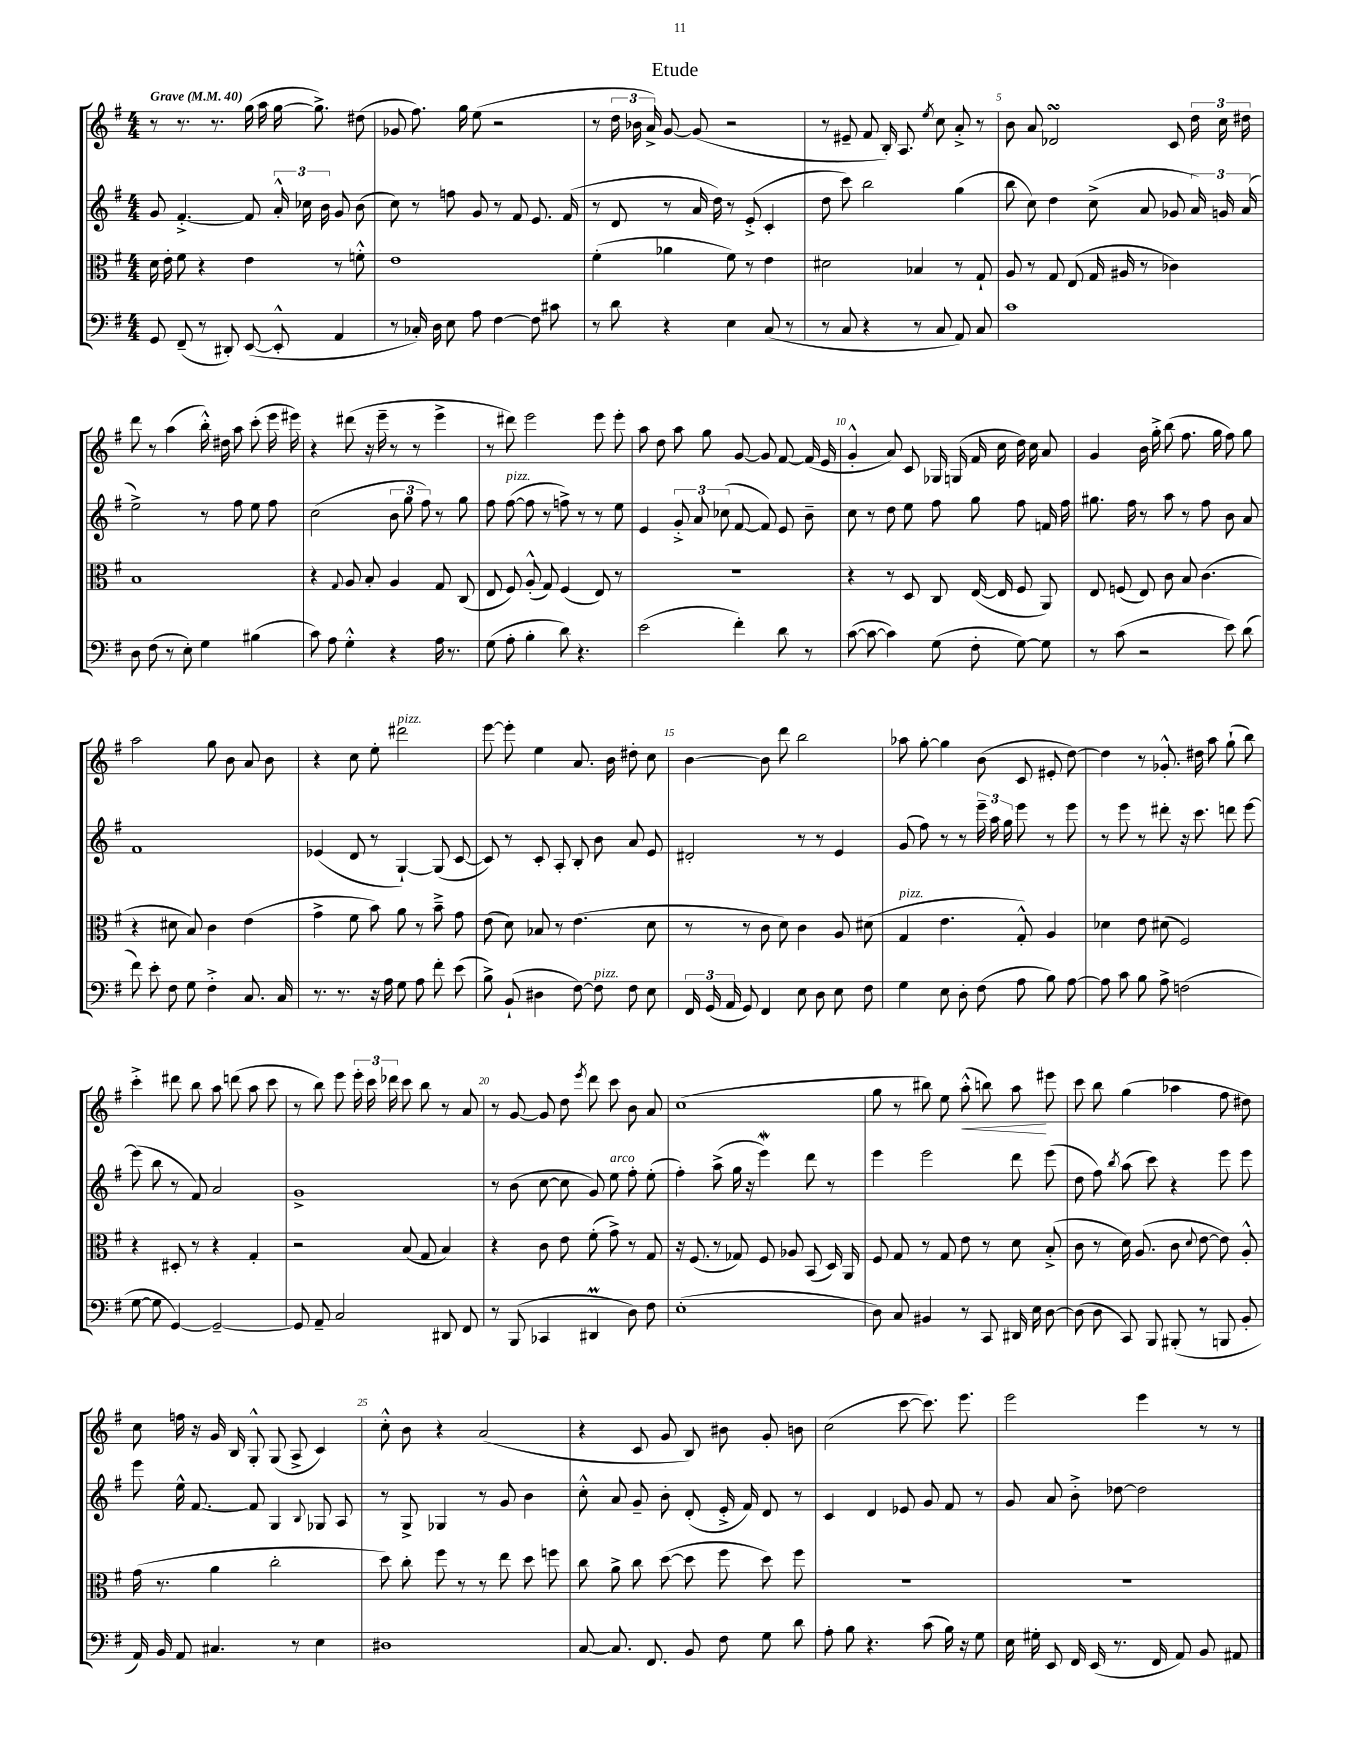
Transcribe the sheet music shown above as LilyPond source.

\header { title = "Etude" }
<<
\new StaffGroup <<
\new Staff = "s0" {
    \clef treble \key g \major \numericTimeSignature \time 4/4 \tempo "Grave" 4 = 40
    \autoBeamOff r8 r8. r8. g''16( a''16 g''16~ g''8.->) dis''8( |
    ges'8 fis''8.) g''16 e''8( r2 |
    r8 \tuplet 3/2 { d''16 bes'16 a'16->) } g'8~ g'8( r2 |
    r8 eis'8-- fis'8 b16-.) a8. \acciaccatura { e''8 } c''8 a'8-.-> r8 |
    b'8 a'8 des'2\turn c'8 \tuplet 3/2 { d''16 c''16 dis''16 } |
    d'''8 r8 a''4( b''16-.-^) dis''16 a''8 c'''8-.( e'''16 eis'''16) |
    r4 dis'''8( r16 e'''16-- r8 r8 e'''4-> |
    r8 dis'''8) e'''2 e'''8 e'''8-. |
    a''8 d''8 a''8 g''8 g'8~ g'8 fis'8~ fis'16( e'16 |
    g'4-.-^ a'8) c'8 ges16 g16( fis'16 c''16 d''16) c''16 a'8 |
    g'4 b'16 g''16-.-> b''8( fis''8. g''16 fis''8) g''8 |
    a''2 g''8 b'8 a'8 b'8 |
    r4 c''8 e''8-. dis'''2^\markup { \italic "pizz." } |
    e'''8~ e'''8-. e''4 a'8. b'16 dis''8-. c''8 |
    b'4~ b'8 d'''8 b''2 |
    aes''8 g''8~-. g''4 b'8( c'8 eis'8-. d''8~) |
    d''4 r8 ges'8.-.-^ dis''16 a''8 g''8-!( b''8) |
    c'''4-.-> dis'''8 b''8 a''8 d'''8( a''8 c'''8 |
    r8 b''8) e'''8 \tuplet 3/2 { e'''16-. c'''16 des'''16 } c'''8 b''8 r8 a'8 |
    r8 g'8~ g'8 d''8 \acciaccatura { e'''8 } d'''8 c'''8 b'8 a'8 |
    c''1( |
    g''8 r8 bis''8) e''8 a''8-.-^\<( b''8) a''8\! eis'''8 |
    c'''8 b''8 g''4( aes''4 fis''8 dis''8) |
    c''8 f''16 r16 g'16 b16 g8-.-^ g8( a8-> c'4) |
    c''8-.-^ b'8 r4 a'2( |
    r4 c'8 g'8 b8) bis'8 g'8-. b'8 |
    c''2( c'''8~ c'''8.) e'''8. |
    e'''2 e'''4 r8 r8 \bar "|." |
}
\new Staff = "s1" {
    \clef treble \key g \major \numericTimeSignature \time 4/4
    \autoBeamOff g'8 fis'4.~-.-> fis'8 \tuplet 3/2 { a'16-.-^ ces''16 b'16 } g'8 b'8( |
    c''8) r8 f''8 g'8 r8 fis'8 e'8. fis'16( |
    r8 d'8 r8 a'16 d''16) r8 e'8-.->( c'4-. |
    d''8 c'''8) b''2 g''4( |
    b''8 c''8) d''4 c''8->( a'8 ges'8 \tuplet 3/2 { a'16) g'16 a'16( } |
    e''2->) r8 fis''8 e''8 fis''8 |
    c''2( \tuplet 3/2 { b'8 g''8 fis''8) } r8 g''8 |
    fis''8 fis''8~^\markup { \italic "pizz." }( fis''8 r8 f''8->) r8 r8 e''8 |
    e'4 \tuplet 3/2 { g'8-.-> a'8 ces''8( } fis'8~ fis'8) e'8 b'8-- |
    c''8 r8 d''8 e''8 fis''8 g''8 fis''8 f'16 fis''16 |
    gis''8. fis''16 r8 a''8 r8 fis''8 b'8 a'8 |
    fis'1 |
    ees'4( d'8 r8 g4~-!) g8( c'8~ |
    c'8) r8 c'8-. a8-. b8-. b'8 a'8 e'8 |
    dis'2-. r8 r8 e'4 |
    g'8( fis''8) r8 r8 \tuplet 3/2 { e'''16-- a''16 g''16 } e'''8 r8 e'''8 |
    r8 e'''8 r8 dis'''8-. r16 c'''8. d'''8 e'''8~ |
    e'''8( b''8 r8 fis'8) a'2 |
    g'1-> |
    r8 b'8( c''8~ c''8 g'8) e''8^\markup { \italic "arco" } fis''8-. e''8-.( |
    fis''4-.) a''8->( g''16 r16 e'''4\mordent) d'''8 r8 |
    e'''4 e'''2 d'''8 e'''8( |
    d''8 fis''8) \acciaccatura { b''8 } a''8( c'''8) r4 e'''8 e'''8 |
    e'''8 e''16-^ fis'8.~ fis'8 g4 \appoggiatura { b8 } ges8 a8 |
    r8 g8-> ges4 r8 g'8 b'4 |
    c''8-.-^ a'8 g'8-- b'8-. d'8-.( e'16-.-> fis'16) d'8 r8 |
    c'4 d'4 ees'8 g'8 fis'8 r8 |
    g'8 a'8 b'8-.-> des''8~ des''2 \bar "|." |
}
\new Staff = "s2" {
    \clef alto \key g \major \numericTimeSignature \time 4/4
    \autoBeamOff d'16 e'16-. fis'8 r4 e'4 r8 f'8-.-^ |
    e'1 |
    fis'4-.( aes'4 fis'8) r8 e'4 |
    dis'2 bes4 r8 g8-! |
    a8 r8 g8 e8( g16 ais16 r8 ces'4) |
    b1 |
    r4 \appoggiatura { g8 } a8 b8-. a4 g8 c8( |
    e8 fis8) a8-.-^( g8) fis4( e8) r8 |
    R1 |
    r4 r8 d8 c8 e16~( e16 fis8 a,8) |
    e8 f8( e8) c'8 b8 c'4.( |
    r4 dis'8 b8) c'4 e'4( |
    g'4-> fis'8 b'8) a'8 r8 b'8---> g'8 |
    e'8( d'8) bes8 r8 e'4.( d'8 |
    r8 r8 c'8 d'8) c'4 a8 dis'8( |
    g4^\markup { \italic "pizz." } e'4. g8-.-^) a4 |
    des'4 e'8 dis'8( fis2) |
    r4 dis8-. r8 r4 g4-. |
    r2 b8( g8 b4) |
    r4 c'8 e'8 fis'8-.( g'8->) r8 g8 |
    r16 fis8.( r8 ges8) fis8 aes8 b,8( d16) a,16 |
    fis8 g8 r8 g8 e'8 r8 d'8 b8-.->( |
    c'8 r8 d'16) a8.( c'8 \appoggiatura { d'8 } e'8~ e'8) a8-.-^ |
    g'16( r8. a'4 c''2-. |
    d''8) c''8-. fis''8 r8 r8 e''8 d''8 f''8 |
    c''8 a'8-> c''8 d''8~( d''8 fis''8 d''8) fis''8 |
    R1 |
    R1 \bar "|." |
}
\new Staff = "s3" {
    \clef bass \key g \major \numericTimeSignature \time 4/4
    \autoBeamOff g,8 fis,8--( r8 dis,8-.) e,8~( e,8-.-^ a,4 |
    r8 ces16-.) d16 e8 a8 fis4~ fis8 cis'8 |
    r8 d'8 r4 e4 c8( r8 |
    r8 c8 r4 r8 c8 a,8) c8 |
    c'1 |
    d8 fis8( r8 e8-.) g4 bis4( |
    c'8) a8 g4-.-^ r4 a16 r8. |
    g8( a8-. b4-. d'8) r4. |
    e'2( fis'4-.) d'8 r8 |
    c'8~( c'8~ c'4) g8( fis8-. g8~) g8 |
    r8 c'8( r2 e'8) d'8( |
    fis'8) e'8-. fis8 g8 fis4-.-> c8. c16 |
    r8. r8. r16 a16 g8 a8 fis'8-. e'8( |
    b8->) b,8-!( dis4 fis8~) fis8^\markup { \italic "pizz." } fis8 e8 |
    \tuplet 3/2 { fis,16 g,16( a,16 } g,8) fis,4 e8 d8 e8 fis8 |
    g4 e8 d8-. fis8( a8 b8) a8~ |
    a8 c'8 b8 a8-> f2( |
    g8~ g8 g,4~) g,2~-- |
    g,8 a,8-- c2 dis,8 fis,8 |
    r8 b,,8( ces,4 dis,4\prall d8) fis8 |
    e1-.( |
    d8) c8 bis,4 r8 c,8 dis,16 e16 d8~ |
    d8( d8 c,8) b,,8 bis,,8-.( r8 b,,8 b,8-. |
    a,16) b,16 a,8 cis4. r8 e4 |
    dis1 |
    c8~ c8. fis,8. b,8 fis8 g8 d'8 |
    a8-. b8 r4. c'8( b16) r16 g8 |
    e16 gis16-. e,8 fis,16 e,16( r8. fis,16 a,8) b,8 ais,8 \bar "|." |
}
>>
>>
\layout { \context { \Score \override BarNumber.break-visibility = ##(#f #t #t) barNumberVisibility = #(every-nth-bar-number-visible 5) } }
